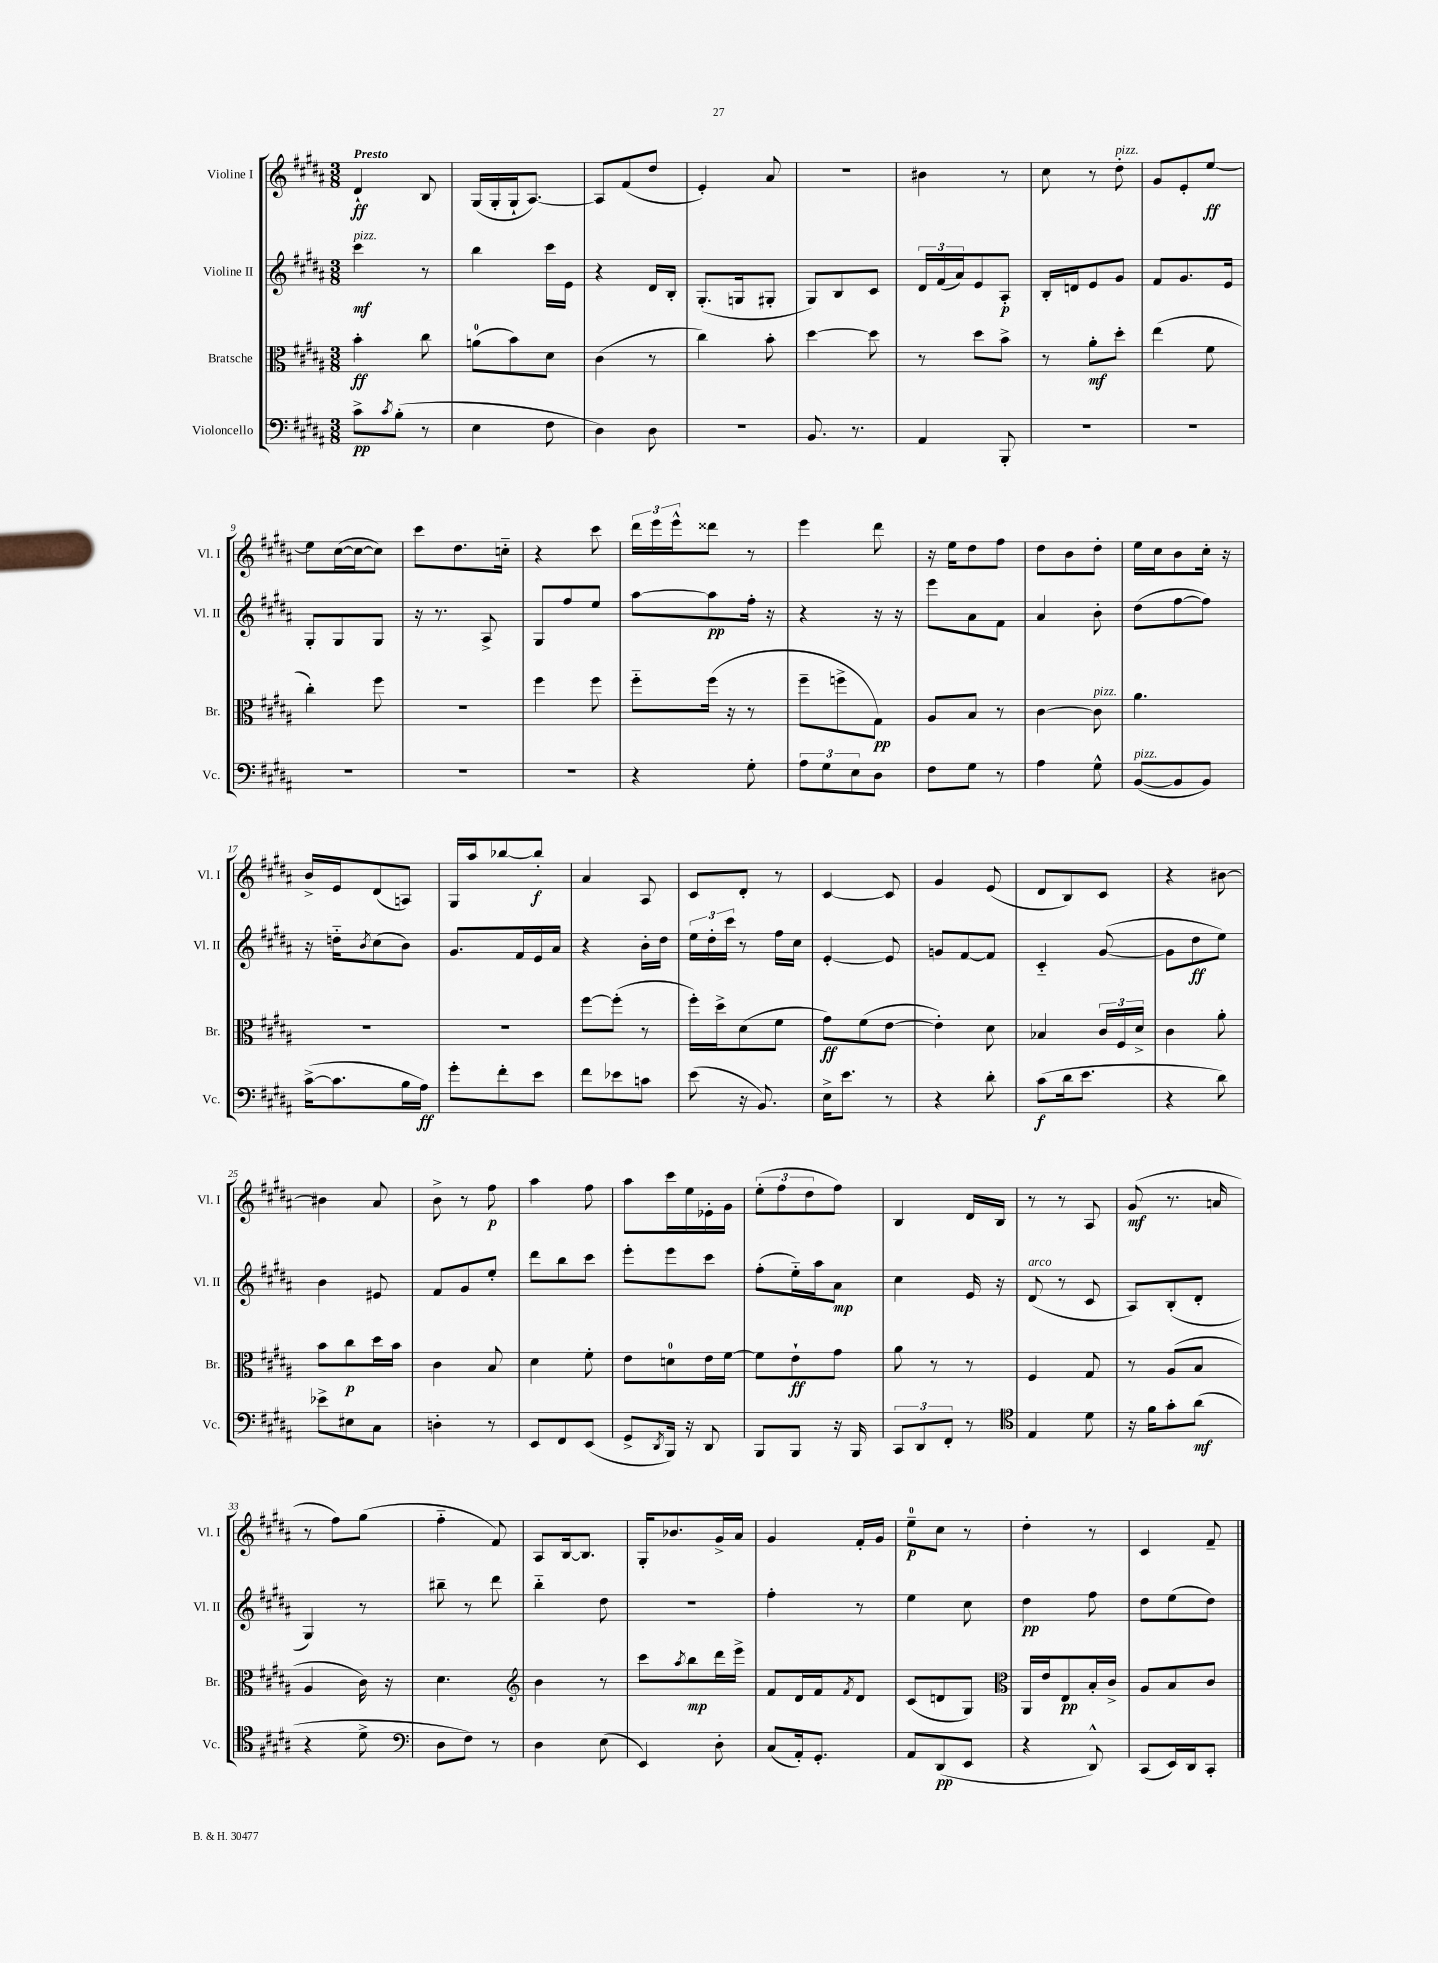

**kern	**kern	**kern	**kern
*staff4	*staff3	*staff2	*staff1
*clefF4	*clefC3	*clefG2	*clefG2
*k[f#c#g#d#a#]	*k[f#c#g#d#a#]	*k[f#c#g#d#a#]	*k[f#c#g#d#a#]
*M3/8	*M3/8	*M3/8	*M3/8
8c#^	4b'	4ccc#	4d#`
8qc#	.	.	.
(8B'	.	.	.
8r	8cc#	8r	8B
=	=	=	=
4E	(8a	4bb	(16G#
.	.	.	16G#'
.	8b)	.	16G#`
.	.	.	[8.A#)
8F#	8d#	16ccc#	.
.	.	16e	.
=	=	=	=
4D#)	(4c#	4r	8A#]
.	.	.	(8f#
8D#	8r	16d#	8dd#
.	.	16B'	.
=	=	=	=
4.r	4cc#)	(8.G#'	4e')
.	.	16G	.
.	8b'	8G#'	8a#
=	=	=	=
8.BB	[4dd#	8G#)	4.r
.	.	8B	.
8.r	.	.	.
.	8dd#]	8c#	.
=	=	=	=
4AA#	8r	24d#	4b#
.	.	(24f#	.
.	.	24a#)	.
.	8dd#	8e	.
8BBB'	8b^	8A#'	8r
=	=	=	=
4.r	8r	16B'	8cc#
.	.	16d	.
.	8a#'	8e	8r
.	8dd#'	8g#	8dd#'
=	=	=	=
4.r	(4ee	8f#	8g#
.	.	8.g#	8e'
.	8f#	.	[8ee
.	.	16e	.
=	=	=	=
4.r	4cc#')	8G#'	8ee]
.	.	8G#	([16cc#
.	.	.	16cc#_
.	8ff#	8G#	8cc#])
=	=	=	=
4.r	4.r	16r	8ccc#
.	.	8.r	.
.	.	.	8.dd#
.	.	8A#^	.
.	.	.	16cc'~
=	=	=	=
4.r	4ff#	8G#	4r
.	.	8ff#	.
.	8ff#	8ee	8ccc#
=	=	=	=
4r	8ff#'~	[8aa#	24ddd#
.	.	.	24eee
.	.	.	24eee^^
.	(16ff#	8aa#]	8ddd##
.	16r	.	.
8G#'	8r	16ff#'	8r
.	.	16r	.
=	=	=	=
12A#	8ff#~	4r	4eee
12G#	.	.	.
.	8ff^	.	.
12E	.	.	.
8D#	8G#)	16r	8ddd#
.	.	16r	.
=	=	=	=
8F#	8A#	8eee	16r
.	.	.	16ee
8G#	8B	8a#	8dd#
8r	8r	8f#	8ff#
=	=	=	=
4A#	[4c#	4a#	8dd#
.	.	.	8b
8G#^^	8c#]	8b'	8dd#'
=	=	=	=
([8BB	4.a#	(8dd#	16ee
.	.	.	16cc#
8BB]	.	[8ff#	8b
8BB)	.	8ff#])	16cc#'
.	.	.	16r
=	=	=	=
([16c#^	4.r	16r	16b^
8.c#]	.	16dd'~	16e
.	.	8qb	.
.	.	(8cc#	(8d#
16B	.	8b)	8A)
16A#)	.	.	.
=	=	=	=
8g#'	4.r	8.g#	16G#
.	.	.	16aa#
8f#'	.	.	[8bb-
.	.	16f#	.
8e	.	16e	8bb-']
.	.	16a#	.
=	=	=	=
8f#	[8ff#	4r	4a#
8e-	(8ff#']	.	.
8c	8r	16b'	8A#
.	.	16dd#	.
=	=	=	=
(8e	16ff#')	24ee	8c#
.	.	24dd#'	.
.	16dd#^	.	.
.	.	24ccc#	.
16r	(8d#	8r	8d#'
8.BB)	.	.	.
.	8f#	16ff#	8r
.	.	16cc#	.
=	=	=	=
16E^	8g#)	[4e'	[4c#
8.e	.	.	.
.	(8f#	.	.
8r	[8e	8e]	8c#]
=	=	=	=
4r	4e'])	8g	4g#
.	.	[8f#	.
8d#'	8d#	8f#]	(8e
=	=	=	=
(8c#	4B-	4c#'~	8d#
16d#	.	.	8B)
8.e	.	.	.
.	24c#	([8g#	8c#
.	24F#	.	.
.	24d#^	.	.
=	=	=	=
4r	4c#	8g#]	4r
.	.	8dd#	.
8d#)	8a#'	8ee)	[8b#
=	=	=	=
8e-^	8b	4b	4b#]
8E#	8cc#	.	.
8C#	16dd#	8e#	8a#
.	16b	.	.
=	=	=	=
4D'	4c#	8f#	8b^
.	.	8g#	8r
8r	8B	8ee'	8ff#
=	=	=	=
8EE	4d#	8ddd#	4aa#
8FF#	.	8bb	.
(8EE	8f#'	8ccc#	8ff#
=	=	=	=
8GG#^	8e	8eee'	8aa#
8qDD#	.	.	.
16BBB)	8d	8eee	16ccc#
16r	.	.	16ee
8DD#	16e	8ccc#	16e-'
.	[16f#	.	16g#
=	=	=	=
8BBB	8f#]	(8ff#'	(12ee'
.	.	.	12ff#
8BBB	8e`	16ee'~)	.
.	.	.	12dd#
.	.	16aa#	.
16r	8g#	8a#	8ff#)
16BBB	.	.	.
=	=	=	=
12CC#	8a#	4cc#	4B
12DD#	.	.	.
.	8r	.	.
12FF#'	.	.	.
8r	8r	16e	16d#
.	.	16r	16B
=	=	=	=
*clefC4	*	*	*
4E	4F#	(8d#	8r
.	.	8r	8r
8d#	8G#	8c#	8A#
=	=	=	=
16r	8r	8A#)	(8g#
16f#	.	.	.
8g#'	(8A#	(8B'	8.r
(8a#	8B	8d#'	.
.	.	.	16a
=	=	=	=
4r	4A#	4G#)	8r
.	.	.	8ff#)
8d#^	16c#)	8r	(8gg#
.	16r	.	.
=	=	=	=
*clefF4	*	*	*
8D#	4.d#	8bb#~	4ff#'~
8F#)	.	8r	.
8r	.	8ddd#	8f#)
=	=	=	=
*	*clefG2	*	*
4D#	4b	4bb'~	8A#
.	.	.	[16B
.	.	.	8.B]
(8E	8r	8dd#	.
=	=	=	=
4EE)	8ccc#	4.r	16G#'
.	.	.	8.b-
.	8qaa#	.	.
.	8bb	.	.
8D#'	16ddd#	.	16g#^
.	16eee^	.	16a#
=	=	=	=
(8C#	8f#	4ff#'	4g#
16AA#')	16d#	.	.
8.GG#'	16f#	.	.
.	8qf#	.	.
.	8d#	8r	16f#'
.	.	.	16g#
=	=	=	=
8AA#	(8c#	4ee	8ee~
(8DD#	8d	.	8cc#
8EE	8G#)	8cc#	8r
=	=	=	=
*	*clefC3	*	*
4r	16AA#	4dd#	4dd#'
.	16e	.	.
.	8E	.	.
8DD#^^)	16B'	8ff#	8r
.	16c#^	.	.
=	=	=	=
(8CC#	8A#	8dd#	4c#
16EE)	8B	(8ee	.
16DD#	.	.	.
8CC#'	8c#	8dd#)	8f#~
==	==	==	==
*-	*-	*-	*-
